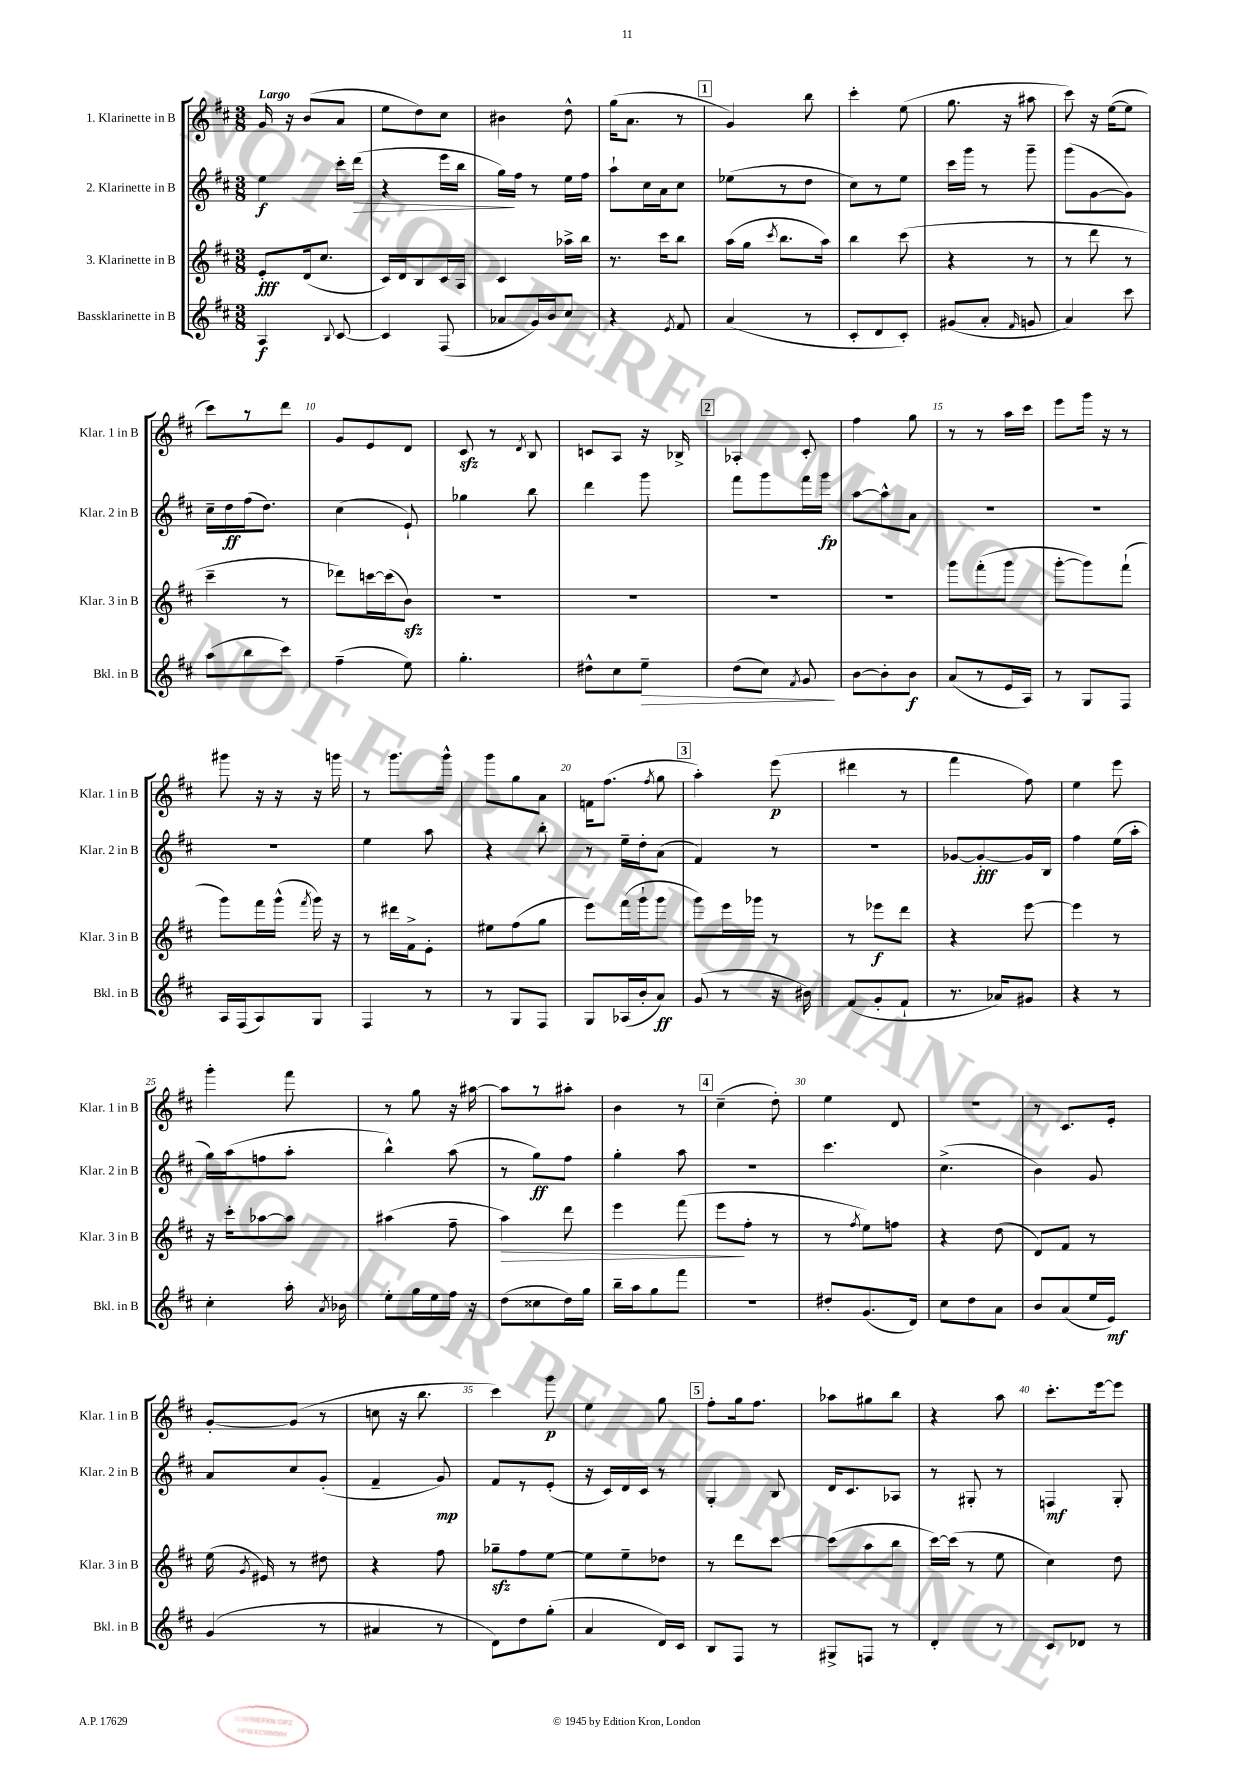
<<
\new StaffGroup <<
\new Staff = "s0" \with { instrumentName = "1. Klarinette in B" shortInstrumentName = "Klar. 1 in B" } {
    \clef treble \key d \major \numericTimeSignature \time 3/8 \tempo "Largo"
    \autoBeamOff g'16 r16 b'8[( a'8] |
    e''8[ d''8) cis''8] |
    bis'4 d''8-^ |
    g''16[( a'8.] r8 |
    \mark \markup { \box "1" } g'4) b''8 |
    cis'''4-. e''8( |
    g''8. r16 ais''8 |
    cis'''8) r16 e''16[~( e''8] |
    cis'''8[) r8 d'''8] |
    g'8[ e'8 d'8] |
    cis'8\sfz r8 \acciaccatura { d'8 } b8 |
    c'8[ a8] r16 bes16-> |
    \mark \markup { \box "2" } aes4-. cis'8-. |
    fis''4 g''8 |
    r8 r8 a''16[ cis'''16] |
    e'''8[ g'''16] r16 r8 |
    gis'''8 r16 r16 r16 g'''16 |
    r8 g'''8.[ g'''16]-^ |
    g'''8[ g''8 a'8] |
    f'16[ fis''8.]( \acciaccatura { fis''8 } g''8 |
    \mark \markup { \box "3" } a''4-.) e'''8\p( |
    dis'''4 r8 |
    fis'''4 fis''8) |
    e''4 e'''8 |
    g'''4-. fis'''8 |
    r8 g''8 r16 ais''16~ |
    ais''8[ r8 ais''8]-. |
    b'4 r8 |
    \mark \markup { \box "4" } cis''4--( d''8-.) |
    e''4 d'8 |
    r4. |
    r8 cis'8.[ e'16]-. |
    g'8[~-. g'8]( r8 |
    c''8 r16 b''8. |
    cis'''4) g'''8\p |
    e''4 g''8 |
    \mark \markup { \box "5" } fis''8[-. g''16 fis''8.] |
    aes''8[ gis''8 b''8] |
    r4 a''8 |
    cis'''8.[-. e'''16~ e'''8] \bar "|." |
}
\new Staff = "s1" \with { instrumentName = "2. Klarinette in B" shortInstrumentName = "Klar. 2 in B" } {
    \clef treble \key d \major \numericTimeSignature \time 3/8
    \autoBeamOff e''4\f cis'''16[-. d'''16]\>( |
    r4 e'''16[ b''16] |
    g''16[\!) fis''16] r8 e''16[ fis''16] |
    a''8[-! cis''16 a'16 cis''8] |
    \mark \markup { \box "1" } ees''8[( r8 d''8] |
    cis''8[) r8 e''8] |
    cis'''16[ g'''16] r8 g'''8-- |
    g'''8[( g'8~ g'8]) |
    cis''16[-- d''16\ff fis''16( d''8.]) |
    cis''4( e'8-!) |
    ges''4 b''8 |
    d'''4 g'''8 |
    \mark \markup { \box "2" } fis'''8[ g'''8 fis'''16 g'''16]\fp |
    a''8[~ a''8-^ a'8] |
    R4. |
    R4. |
    R4. |
    e''4 a''8 |
    r4 b''8-. |
    r8 e''16[-- d''16-. a'8]( |
    \mark \markup { \box "3" } fis'4) r8 |
    R4. |
    ges'8[~ ges'8~-.\fff ges'16 b16] |
    fis''4 e''16[( a''16]-. |
    g''16[) a''16( f''8 a''8]-. |
    b''4-^) a''8( |
    r8 g''8[\ff) fis''8] |
    g''4-. a''8 |
    \mark \markup { \box "4" } r4. |
    cis'''4. |
    cis''4.->( |
    b'4) g'8 |
    a'8[ cis''8 g'8]-.( |
    fis'4-- g'8\mp) |
    fis'8[ r8 e'8]-.( |
    r16 cis'16[) d'16 cis'16] r8 |
    \mark \markup { \box "5" } g4-. b8 |
    d'16[ cis'8. aes8] |
    r8 gis8-. r8 |
    f4\mf g8-. \bar "|." |
}
\new Staff = "s2" \with { instrumentName = "3. Klarinette in B" shortInstrumentName = "Klar. 3 in B" } {
    \clef treble \key d \major \numericTimeSignature \time 3/8
    \autoBeamOff e'8[-.\fff d'16( cis''8.] |
    cis'16[) d'16 b8 cis'16 a16] |
    cis'4 aes''16[-> b''16] |
    r8. cis'''16[ b''8] |
    \mark \markup { \box "1" } a''16[( g''16] \acciaccatura { cis'''8 } b''8.[ a''16]) |
    b''4 cis'''8( |
    r4 r8 |
    r8 d'''8 r8 |
    cis'''4-- r8 |
    des'''8[) c'''16~ c'''16( b'8]\sfz) |
    R4. |
    R4. |
    \mark \markup { \box "2" } R4. |
    R4. |
    g'''8[ fis'''8-.( g'''8] |
    g'''8[~-. g'''8) fis'''8]-!( |
    g'''8[) fis'''16 g'''16]-^( \acciaccatura { fis'''8 } g'''16) r16 |
    r8 dis'''16[ fis'16-> e'8]-. |
    eis''8[ fis''8( g''8] |
    e'''8[) fis'''16( g'''16-! g'''8] |
    \mark \markup { \box "3" } g'''8[) e'''16 ges'''16] r8 |
    r8 ees'''8[\f d'''8] |
    r4 e'''8~ |
    e'''4 r8 |
    r16 cis'''16[-. aes''8~ aes''8] |
    ais''4( fis''8-- |
    a''4\>) d'''8 |
    e'''4 fis'''8( |
    \mark \markup { \box "4" } e'''8[\! fis''8]-. r8 |
    r8 \acciaccatura { fis''8 } e''8[) f''8] |
    r4 d''8( |
    d'8[) fis'8] r8 |
    e''16( \acciaccatura { g'8 } eis'16) r8 dis''8 |
    r4 fis''8 |
    ges''8[--\sfz fis''8 e''8]~ |
    e''8[ e''8-- des''8] |
    \mark \markup { \box "5" } r8 d'''8[ cis'''8]~ |
    cis'''8[( a''8 b''8] |
    cis'''16[~) cis'''16]( r8 e''8 |
    cis''4) d''8 \bar "|." |
}
\new Staff = "s3" \with { instrumentName = "Bassklarinette in B" shortInstrumentName = "Bkl. in B" } {
    \clef treble \key d \major \numericTimeSignature \time 3/8
    \autoBeamOff a4\f \appoggiatura { b8 } cis'8~ |
    cis'4 fis8( |
    aes'8[ g'16) b'16 cis''8] |
    r4 \acciaccatura { e'8 } fis'8 |
    \mark \markup { \box "1" } a'4( r8 |
    cis'8[-. d'8 cis'8]-.) |
    gis'8[( a'8]-. \grace { fis'16 } g'8 |
    a'4) cis'''8 |
    a''8[( b''8 cis'''8]) |
    fis''4--( e''8) |
    g''4.-. |
    dis''8[-^ cis''8 e''8]--\> |
    \mark \markup { \box "2" } d''8[( cis''8]) \acciaccatura { fis'8 } g'8\! |
    b'8[~ b'8-. b'8]\f |
    a'8[( r8 e'16 a16]) |
    r8 g8[ fis8] |
    a16[ fis16( a8) g8] |
    fis4 r8 |
    r8 g8[ fis8] |
    g8[ aes16( b'16-. a'8]\ff) |
    \mark \markup { \box "3" } g'8( r8 r16 bis'16) |
    fis'8[( g'8-. fis'8]-! |
    r8. aes'16[) gis'8] |
    r4 r8 |
    cis''4-. a''16-. \acciaccatura { a'8 } bes'16 |
    e''8[-. g''16 e''16 fis''16] r16 |
    d''8[( cisis''8 d''16) g''16] |
    b''16[-- a''16 g''8 fis'''8] |
    \mark \markup { \box "4" } R4. |
    dis''8[-. g'8.( d'16]) |
    cis''8[ d''8 a'8] |
    b'8[ a'8( e''16 e'16]\mf) |
    g'4( r8 |
    ais'4 r8 |
    d'8[) d''8 g''8]-.( |
    a'4 d'16[) cis'16] |
    \mark \markup { \box "5" } b8[ fis8] r8 |
    gis8[-> f8] r8 |
    d'4-. r8 |
    cis'8[ des'8] r8 \bar "|." |
}
>>
>>
\layout { \context { \Score \override BarNumber.break-visibility = ##(#f #t #t) barNumberVisibility = #(every-nth-bar-number-visible 5) } }
